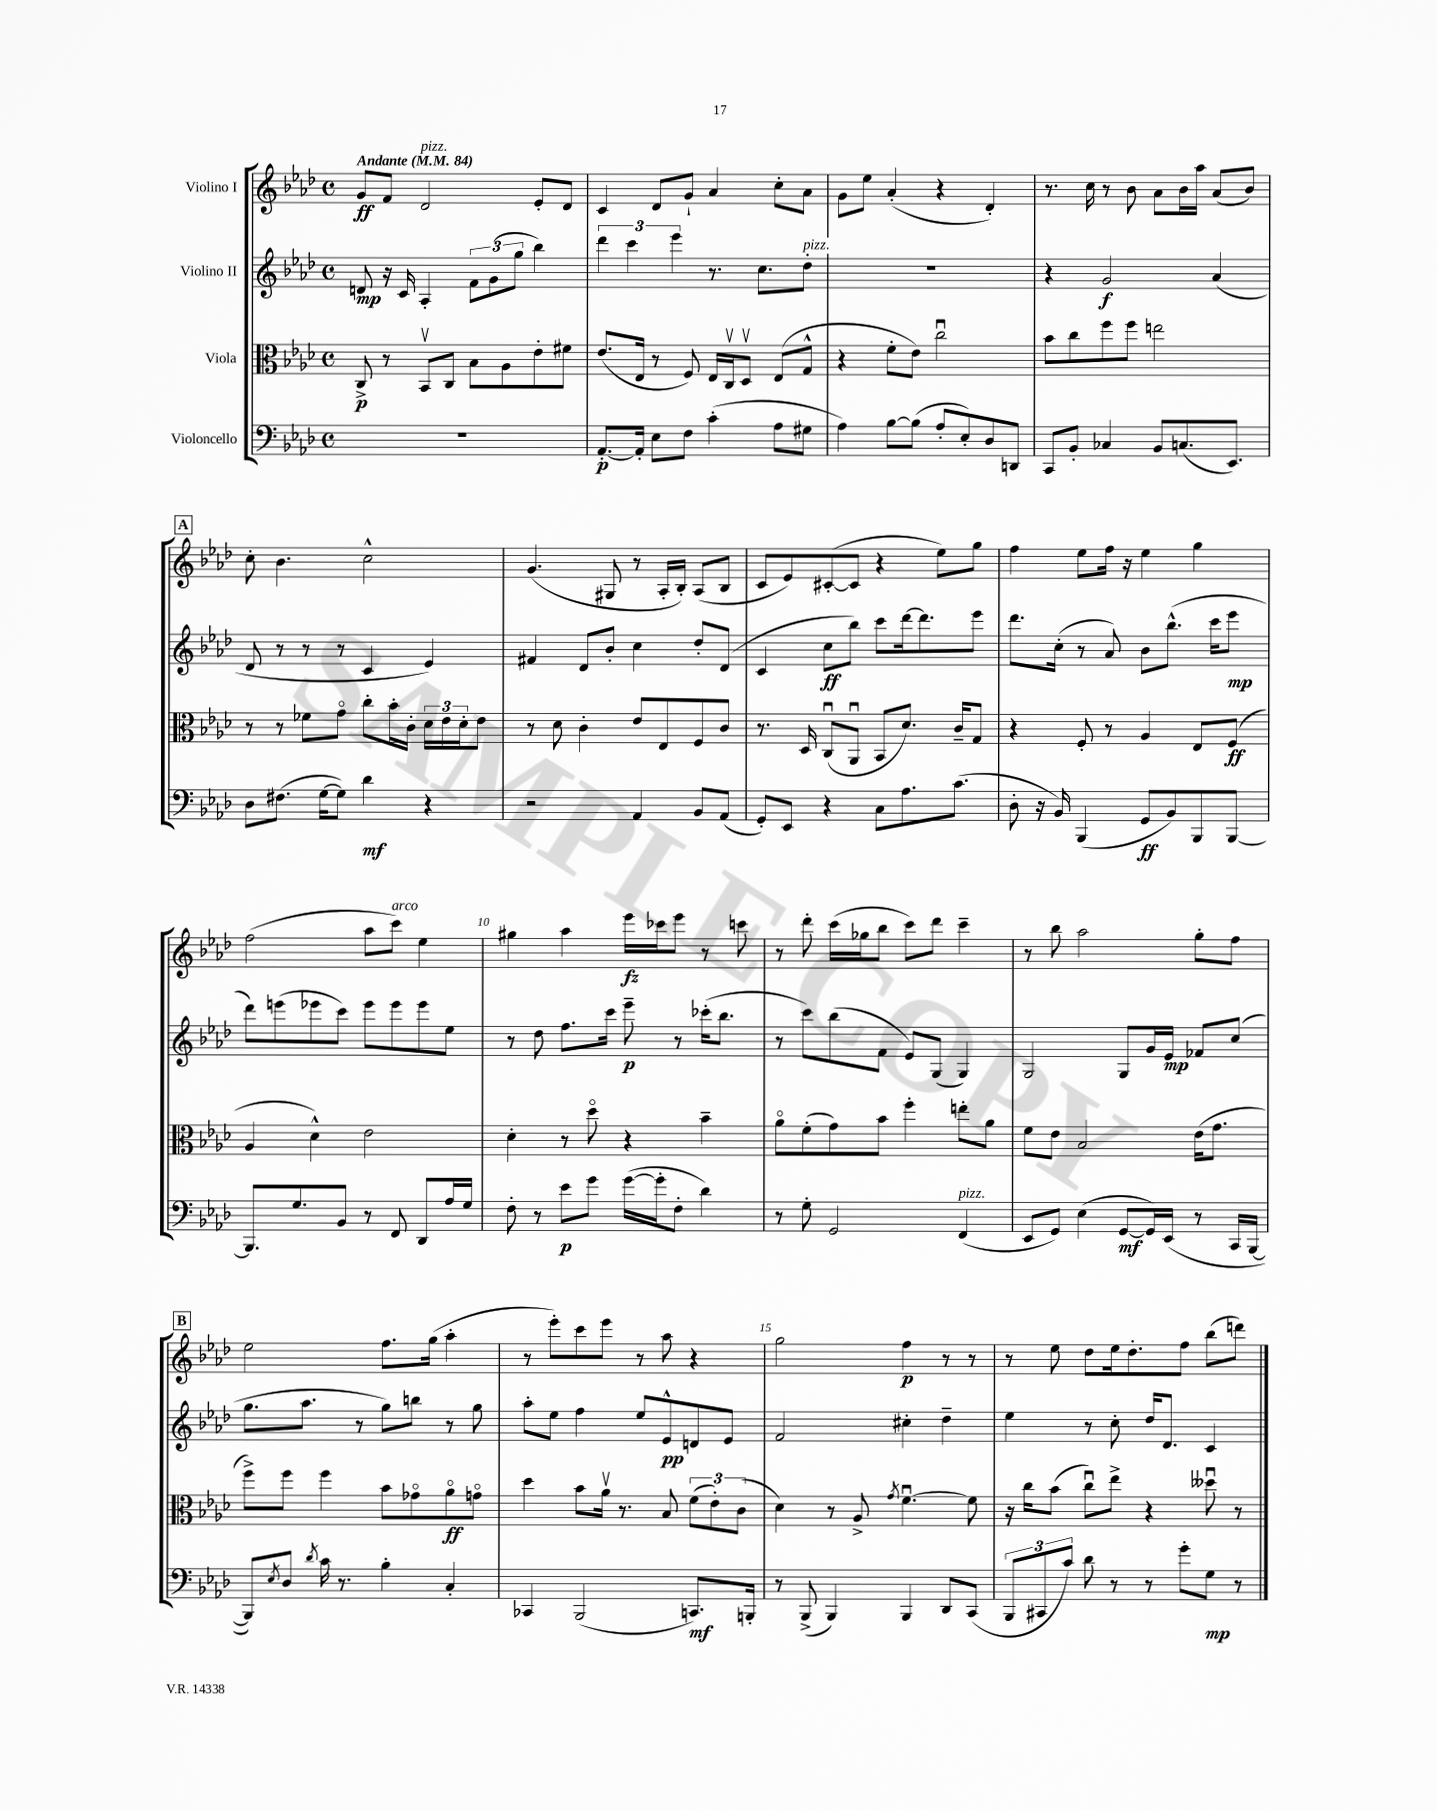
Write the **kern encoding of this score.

**kern	**kern	**kern	**kern
*staff4	*staff3	*staff2	*staff1
*clefF4	*clefC3	*clefG2	*clefG2
*k[b-e-a-d-]	*k[b-e-a-d-]	*k[b-e-a-d-]	*k[b-e-a-d-]
*M4/4	*M4/4	*M4/4	*M4/4
*met(c)	*met(c)	*met(c)	*met(c)
*MM84	*MM84	*MM84	*MM84
1r	8C^/	8d/	8g/L
.	8r	16r	8f/J
.	.	16c/	.
.	8BB-v/L	4A-'/	2d-/
.	8C/J	.	.
.	8B-\L	12f\L	.
.	.	(12g\	.
.	8A-\	.	.
.	.	12gg\J	.
.	8e-'\	4bb-\)	8e-'/L
.	8f#\J	.	8d-/J
=	=	=	=
[8.AA-'/L	(8.e-/L	6ddd-\	4c/
.	.	6ccc\	.
16AA-'/]Jk	16E-/Jk	.	.
8E-\L	8r	.	8d-/L
.	.	6eee-\	.
8F\J	8F/)	.	8g`/J
(4c'\	16E-/LL	8.r	4a-/
.	16Cv/J	.	.
.	8D-v/J	.	.
.	.	8.cc\L	.
8A-\L	(8E-/L	.	8cc'\L
8G#\J	8G^^/J	8dd-'\J	8a-\J
=	=	=	=
4A-\)	4r	1r	8g\L
.	.	.	8ee-\J
[8B-\L	8f'\L	.	(4a-'/
(8B-\]J	8e-\J)	.	.
8A-'/L	2ccu\	.	4r
8E-'/)	.	.	.
8D-/	.	.	4d-'/)
8DD/J	.	.	.
=	=	=	=
8CC/L	8b-\L	4r	8.r
8BB-'/J	8cc\	.	.
.	.	.	16cc\
4C-/	8ff\	2g/	8r
.	8ff\J	.	8b-\
8BB-/L	2ee\	.	8a-\L
(8.C/	.	.	16b-\L
.	.	.	16aa-\JJ
.	.	(4a-/	(8a-/L
8.EE-/J)	.	.	.
.	.	.	8b-/J)
=	=	=	=
8D-\L	8r	8d-/	8cc'\
(8.F#\J	8r	8r	4.b-\
.	8f-\L	8r	.
[16G\LK	.	.	.
8G\]J)	8go\J	8r	.
4d-\	8cc'\L	4c/	2cc^^\
.	16b-'\L	.	.
.	16c'\JJ	.	.
4r	24d-\LL	4e-/)	.
.	24e-\	.	.
.	24d-'\J	.	.
.	8e-\J	.	.
=	=	=	=
2r	8r	4f#/	(4.g/
.	8d-\	.	.
.	4c'\	8d-/L	.
.	.	8b-'/J	8G#/
4AA-/	8e-/L	4cc\	8r
.	8E-/	.	16A-'/LL
.	.	.	16B-'/JJ)
8BB-/L	8F/	8dd-'/L	(8A-/L
(8AA-/J	8c/J	(8d-/J	8B-/J
=	=	=	=
8GG'/L)	8.r	4c/	8c/L
8EE-/J	.	.	8e-/)
.	16D-/	.	.
4r	(8Cu/L	8cc\L	([8c#'/
.	8AA-u/J	8bb-\J)	8c#/]J
8C\L	8BB-/L	8ccc\L	4r
8.A-\	8.d-/J)	[16ddd-\k	.
.	.	8.ddd-\]	.
.	.	.	8ee-\L)
(8.c\J	16c~/LK	.	.
.	8G/J	8eee-\J	8gg\J
=	=	=	=
8D-'\	4r	8.ddd-\L	4ff\
16r	.	.	.
16BB-/)	.	(16cc'\Jk	.
(4BBB-/	8F'/	8r	8ee-\L
.	8r	8a-/)	16ff\Jk
.	.	.	16r
8GG/L	4A-/	8b-\L	4ee-\
8BB-/)	.	(8.bb-^^\J	.
8BBB-/	8E-/L	.	4gg\
.	.	16ccc\LK	.
[8BBB-/J	(8F/J	8eee-\J	.
=	=	=	=
8.BBB-/]L	4A-/	8ddd-\L)	(2ff\
.	.	(8eee\	.
8.G/	.	.	.
.	4d-^^\)	8eee-\	.
8BB-/J	.	8ccc\J)	.
8r	2e-\	8eee-\L	8aa-\L
8FF/	.	8eee-\	8ccc\J)
8DD-/L	.	8eee-\	4ee-\
16A-/L	.	8ee-\J	.
16G/JJ	.	.	.
=	=	=	=
8F'\	4d-'\	8r	4gg#\
8r	.	8dd-\	.
8e-\L	8r	8.ff\L	4aa-\
8g\J	8dd-o\	.	.
.	.	16ccc\Jk	.
([16g\LL	4r	8eee-~\	16eee-\LL
16g'\]J	.	.	16ccc-\J
8F'\J	.	8r	8eee-\J
4d-\)	4b-~\	(16ccc-'\LK	8r
.	.	8.bb-\J	.
.	.	.	8ccc\
=	=	=	=
8r	8a-o\L	8r	8r
8G'\	(8f'\	8ccc\L)	8ddd-'\
2GG/	8g\)	(8bb-\	(16ccc\LL
.	.	.	16gg-\J
.	8b-\J	8f\J	8bb-\J
.	4ff'\	8e-/L)	8ccc\L)
.	.	(8G/J	8ddd-\J
(4FF/	8ee'\L	4G/)	4ccc~\
.	8a-\J	.	.
=	=	=	=
8EE-/L	8f\L	2G/	8r
8GG/J)	8e-\J	.	8bb-\
(4E-\	2B-/	.	2aa-\
[8GG/L	.	8G/L	.
16GG/]L)	.	16g/L	.
(16EE-/JJ	.	16e-/JJ	.
8r	(16e-\LK	8f-/L	8gg'\L
.	8.g\J	.	.
16CC/LL	.	(8cc/J	8ff\J
[16BBB-/JJ	.	.	.
=	=	=	=
8BBB-/]L)	8ff^\L)	8.gg\L	2ee-\
8qE-/	.	.	.
8D-/J	8ff\J	.	.
.	.	8.aa-\J	.
8qd-/	.	.	.
16c\	4ff\	.	.
8.r	.	.	.
.	.	8r	.
4B-'\	8b-\L	8gg\L)	8.ff\L
.	8g-o\	8bb\J	.
.	.	.	(16gg\Jk
4C'/	8a-o\	8r	4aa-'\
.	8go\J	8gg\	.
=	=	=	=
4CC-/	4dd-\	8aa-'\L	8r
.	.	8ee-\J	8eee-'\L)
(2BBB-/	8b-\L	4ff\	8ccc\
.	16a-v\Jk	.	8eee-\J
.	8.r	.	.
.	.	8ee-/L	8r
.	8B-/	8e-^^/	8aa-\
8.CC/L)	(12f\L	8d/	4r
.	12e-'\)	.	.
.	.	8e-/J	.
.	(12c\J	.	.
16BBB'/Jk	.	.	.
=	=	=	=
8r	4d-\)	2f/	2gg\
(8BBB-^/	.	.	.
4BBB-/)	8r	.	.
.	8A-^/	.	.
.	8qg/	.	.
4BBB-/	[4.fu\	4cc#'\	4ff\
8DD-/L	.	4dd-~\	8r
(8CC/J	8f\]	.	8r
=	=	=	=
12BBB-/L	16r	4ee-\	8r
.	16cc\LK	.	.
12CC#/	.	.	.
.	(8b-\J	.	8ee-\
12c/J)	.	.	.
8d-\	8ccu\L)	8r	8dd-\L
8r	8ee-^\J	8cc'\	16ee-\k
.	.	.	8.dd-'\
8r	4r	16dd-/LK	.
.	.	8.d-/J	.
8g'\L	.	.	8ff\J
8G\J	8dd--u\	4c/	(8bb-\L
8r	8r	.	8ddd\J)
==	==	==	==
*-	*-	*-	*-
